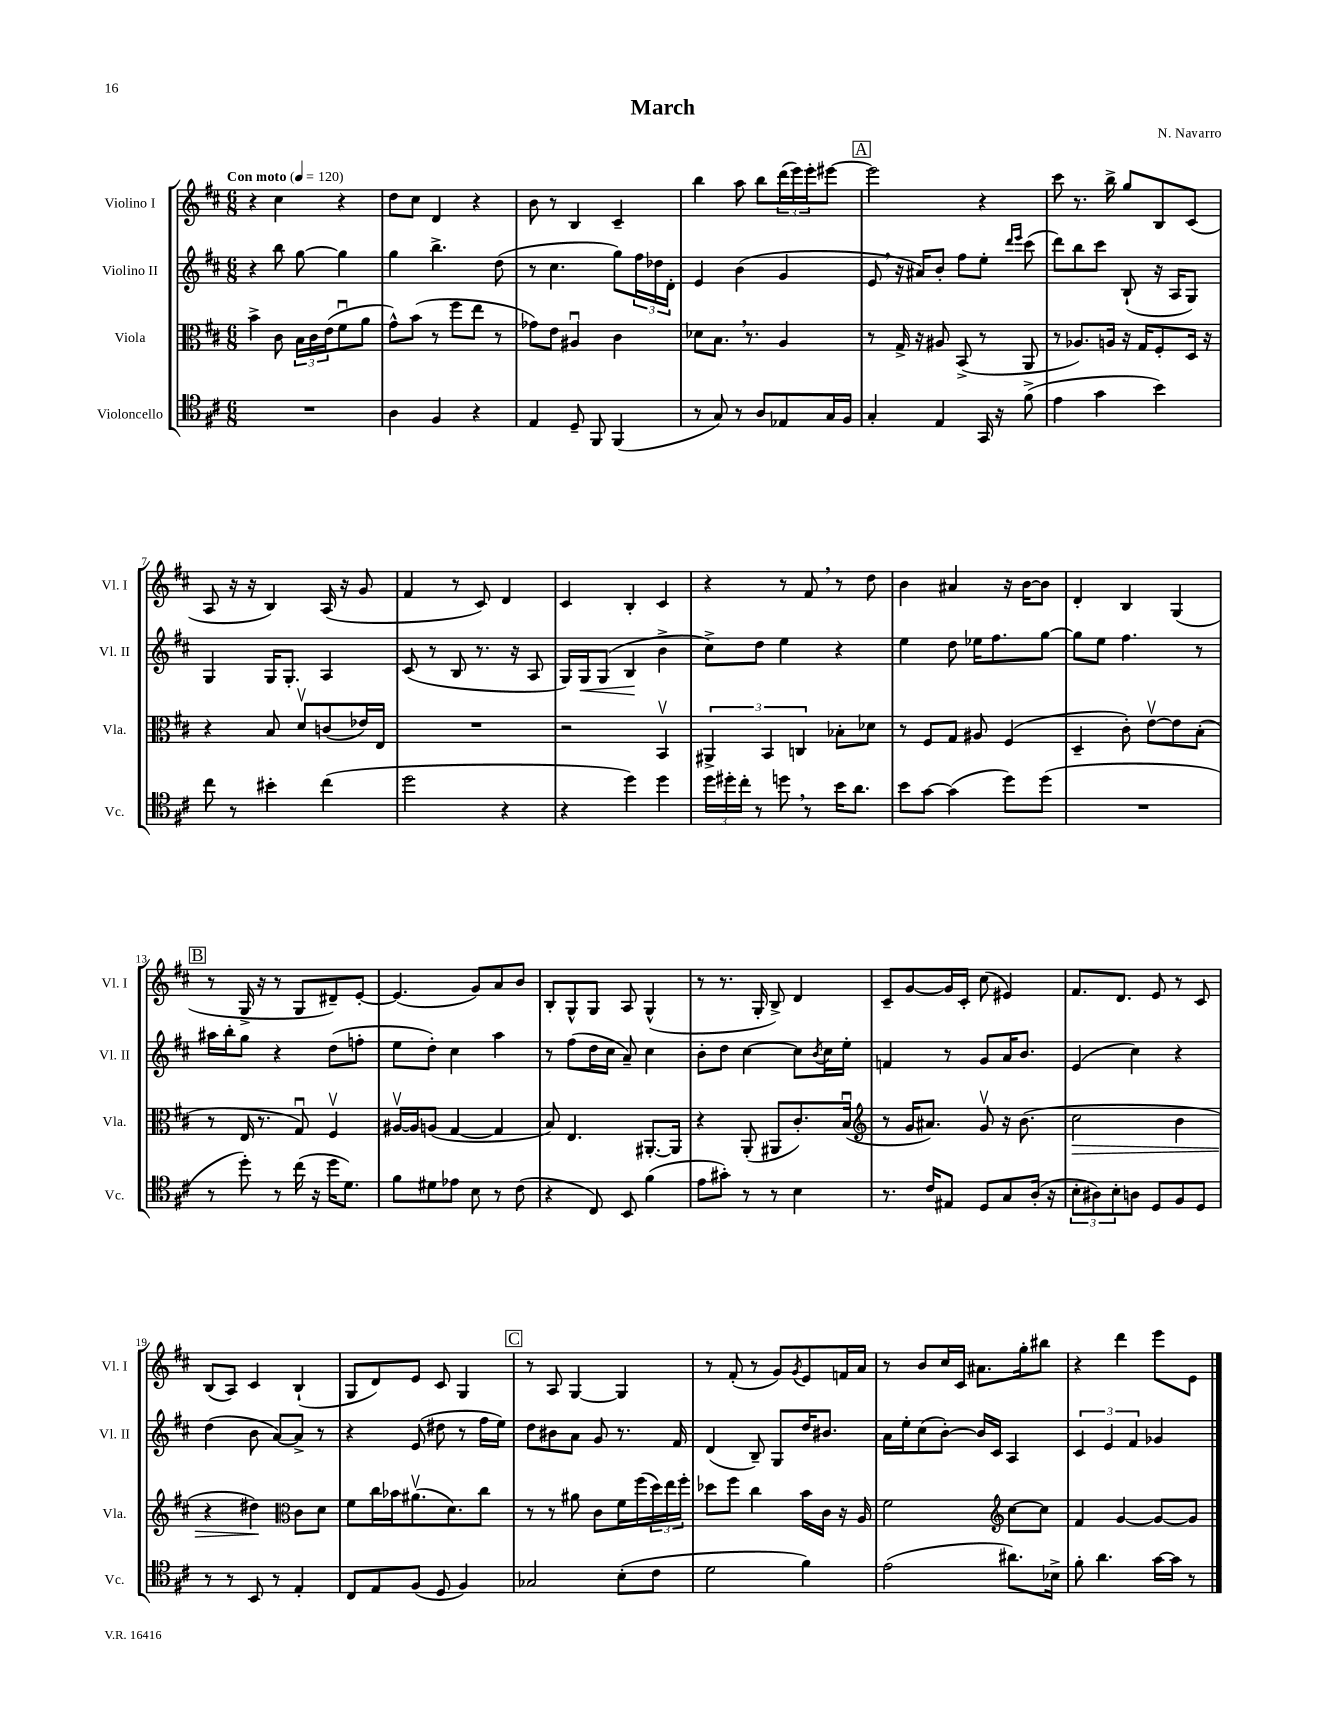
\header { title = "March" composer = "N. Navarro" }
<<
\new StaffGroup <<
\new Staff = "s0" \with { instrumentName = "Violino I" shortInstrumentName = "Vl. I" } {
    \clef treble \key d \major \numericTimeSignature \time 6/8 \tempo "Con moto" 4 = 120
    r4 cis''4 r4 |
    d''8 cis''8 d'4 r4 |
    b'8 r8 b4 cis'4-- |
    b''4 a''8 b''8 \tuplet 3/2 { d'''16( e'''16) e'''16-. } eis'''8~ |
    \mark \markup { \box "A" } eis'''2 r4 |
    cis'''8 r8. b''16-> g''8 b8 cis'8( |
    a8 r16 r16 b4) a16( r16 g'8 |
    fis'4 r8 cis'8) d'4 |
    cis'4 b4-. cis'4 |
    r4 r8 fis'8 \breathe r8 d''8 |
    b'4 ais'4 r16 b'16~ b'8 |
    d'4-. b4 g4( |
    \mark \markup { \box "B" } r8 g16-> r16 r8 g8 dis'8--) e'8~-. |
    e'4.( g'8) a'8 b'8 |
    b8-. g8-^ g8 a8 g4-^( |
    r8 r8. g16-. b8->) d'4 |
    cis'8-- g'8~ g'16 cis'16-. cis''8( eis'4) |
    fis'8. d'8. e'8 r8 cis'8 |
    b8( a8) cis'4 b4-!( |
    g8 d'8) e'8 cis'8 g4 |
    \mark \markup { \box "C" } r8 a8 g4~ g4 |
    r8 fis'8-.( r8 g'8) \acciaccatura { g'8 } e'8 f'16 a'16 |
    r8 b'8 cis''16 cis'16 ais'8. g''16-. bis''8 |
    r4 d'''4 e'''8 e'8 \bar "|." |
}
\new Staff = "s1" \with { instrumentName = "Violino II" shortInstrumentName = "Vl. II" } {
    \clef treble \key d \major \numericTimeSignature \time 6/8
    r4 b''8 g''8~ g''4 |
    g''4 b''4.-> d''8( |
    r8 cis''4. g''8) \tuplet 3/2 { fis''16 des''16 d'16-. } |
    e'4 b'4( g'4 |
    \mark \markup { \box "A" } e'8 \breathe r16 ais'16) b'8-. fis''8 e''8-. \grace { d'''16 e'''16 } cis'''8( |
    d'''8) b''8 cis'''8 b8-!( r16 a16 g8) |
    g4 g16 g8.-. a4 |
    cis'8( r8 b8 r8. r16 a8 |
    g16) g16\< g8( b4\! b'4-> |
    cis''8->) d''8 e''4 r4 |
    e''4 d''8 ees''16 fis''8. g''8~ |
    g''8 e''8 fis''4. r8 |
    \mark \markup { \box "B" } ais''16 b''16-. g''8 r4 d''8( f''8-. |
    e''8 d''8-.) cis''4 a''4 |
    r8 fis''8( d''16 cis''16 a'8--) cis''4 |
    b'8-. d''8 cis''4~ cis''8 \acciaccatura { b'8 } cis''16 e''16-. |
    f'4 r8 g'8 a'16 b'8. |
    e'4( cis''4) r4 |
    d''4( b'8 a'8~) a'8-> r8 |
    r4 e'8( dis''8 r8 fis''16 e''16) |
    \mark \markup { \box "C" } d''8 bis'8 a'8 g'8 r8. fis'16 |
    d'4( b8--) g8 d''16 bis'8. |
    a'16 e''16-. cis''8( b'8~-.) b'16 cis'16 a4 |
    \tuplet 3/2 { cis'4 e'4 fis'4 } ges'4 \bar "|." |
}
\new Staff = "s2" \with { instrumentName = "Viola" shortInstrumentName = "Vla." } {
    \clef alto \key d \major \numericTimeSignature \time 6/8
    b'4-> cis'8 \tuplet 3/2 { b16 cis'16 e'16( } fis'8\downbow a'8 |
    g'8-^) b'8( r8 fis''8 e''8 r8 |
    ges'8) e'8 ais4\downbow cis'4 |
    des'8 b8. \breathe r8. a4 |
    \mark \markup { \box "A" } r8 g16-> r16 ais8 b,8->( r8 a,8 |
    r8 aes8.) a16 r16 g16 fis8-. d16 r16 |
    r4 b8 d'8\upbow c'8( ees'16) e16 |
    R2. |
    r2 b,4\upbow |
    \tuplet 3/2 { ais,4-> b,4 c4 } bes8-. des'8 |
    r8 fis8 g8 ais8 fis4( |
    d4-- cis'8-.) e'8~\upbow e'8 b8-.( |
    \mark \markup { \box "B" } r8 e16 r8. g8\downbow) fis4\upbow |
    ais16~\upbow ais16 a8( g4~ g4 |
    b8) e4. ais,8.~-. ais,16 |
    r4 a,8-.( ais,8 cis'8.-.) b16\downbow( |
    \clef treble r8 g'16 ais'8.) g'8\upbow r16 b'8.( |
    cis''2\> b'4 |
    r4 dis''4\!) \clef alto cis'8 d'8 |
    fis'8 cis''16 bes'16 ais'8.\upbow( d'8.) cis''8 |
    \mark \markup { \box "C" } r8 r8 ais'8 cis'8 fis'16 fis''16( \tuplet 3/2 { d''16) e''16 fis''16-. } |
    des''8 fis''8 cis''4 b'16 cis'16 r16 a16 |
    fis'2 \clef treble cis''8~ cis''8 |
    fis'4 g'4~ g'8~ g'8 \bar "|." |
}
\new Staff = "s3" \with { instrumentName = "Violoncello" shortInstrumentName = "Vc." } {
    \clef tenor \key d \major \numericTimeSignature \time 6/8
    R2. |
    a4 fis4 r4 |
    e4 d8-- fis,8 fis,4( |
    r8 g8) r8 a8 ees8 g16 fis16 |
    \mark \markup { \box "A" } g4-. e4 g,16 r16 fis'8->( |
    e'4 g'4 b'4) |
    cis''8 r8 bis'4-. cis''4( |
    d''2 r4 |
    r4 d''4) d''4 |
    \tuplet 3/2 { d''16 dis''16-. cis''16-. } r8 d''8 \breathe r8 b'16 a'8. |
    b'8 g'8~ g'4( d''8) d''8( |
    R2. |
    \mark \markup { \box "B" } r8 d''8-.) r8 cis''16( r16 d''16 d'8.) |
    fis'8 dis'8 ees'8 b8 r8 cis'8( |
    r4 cis8) b,8 fis'4( |
    e'8 gis'8-.) r8 r8 b4 |
    r8. cis'16 eis8 d8 g8 a16-.( r16 |
    \tuplet 3/2 { b8-. ais8) b8-. } a8 d8 fis8 d8 |
    r8 r8 b,8 r8 e4-. |
    cis8 e8 fis8( d8 fis4) |
    \mark \markup { \box "C" } ges2 b8-.( cis'8 |
    d'2 fis'4) |
    e'2( ais'8.) bes16-> |
    fis'8-. a'4. g'16~ g'16 r8 \bar "|." |
}
>>
>>
